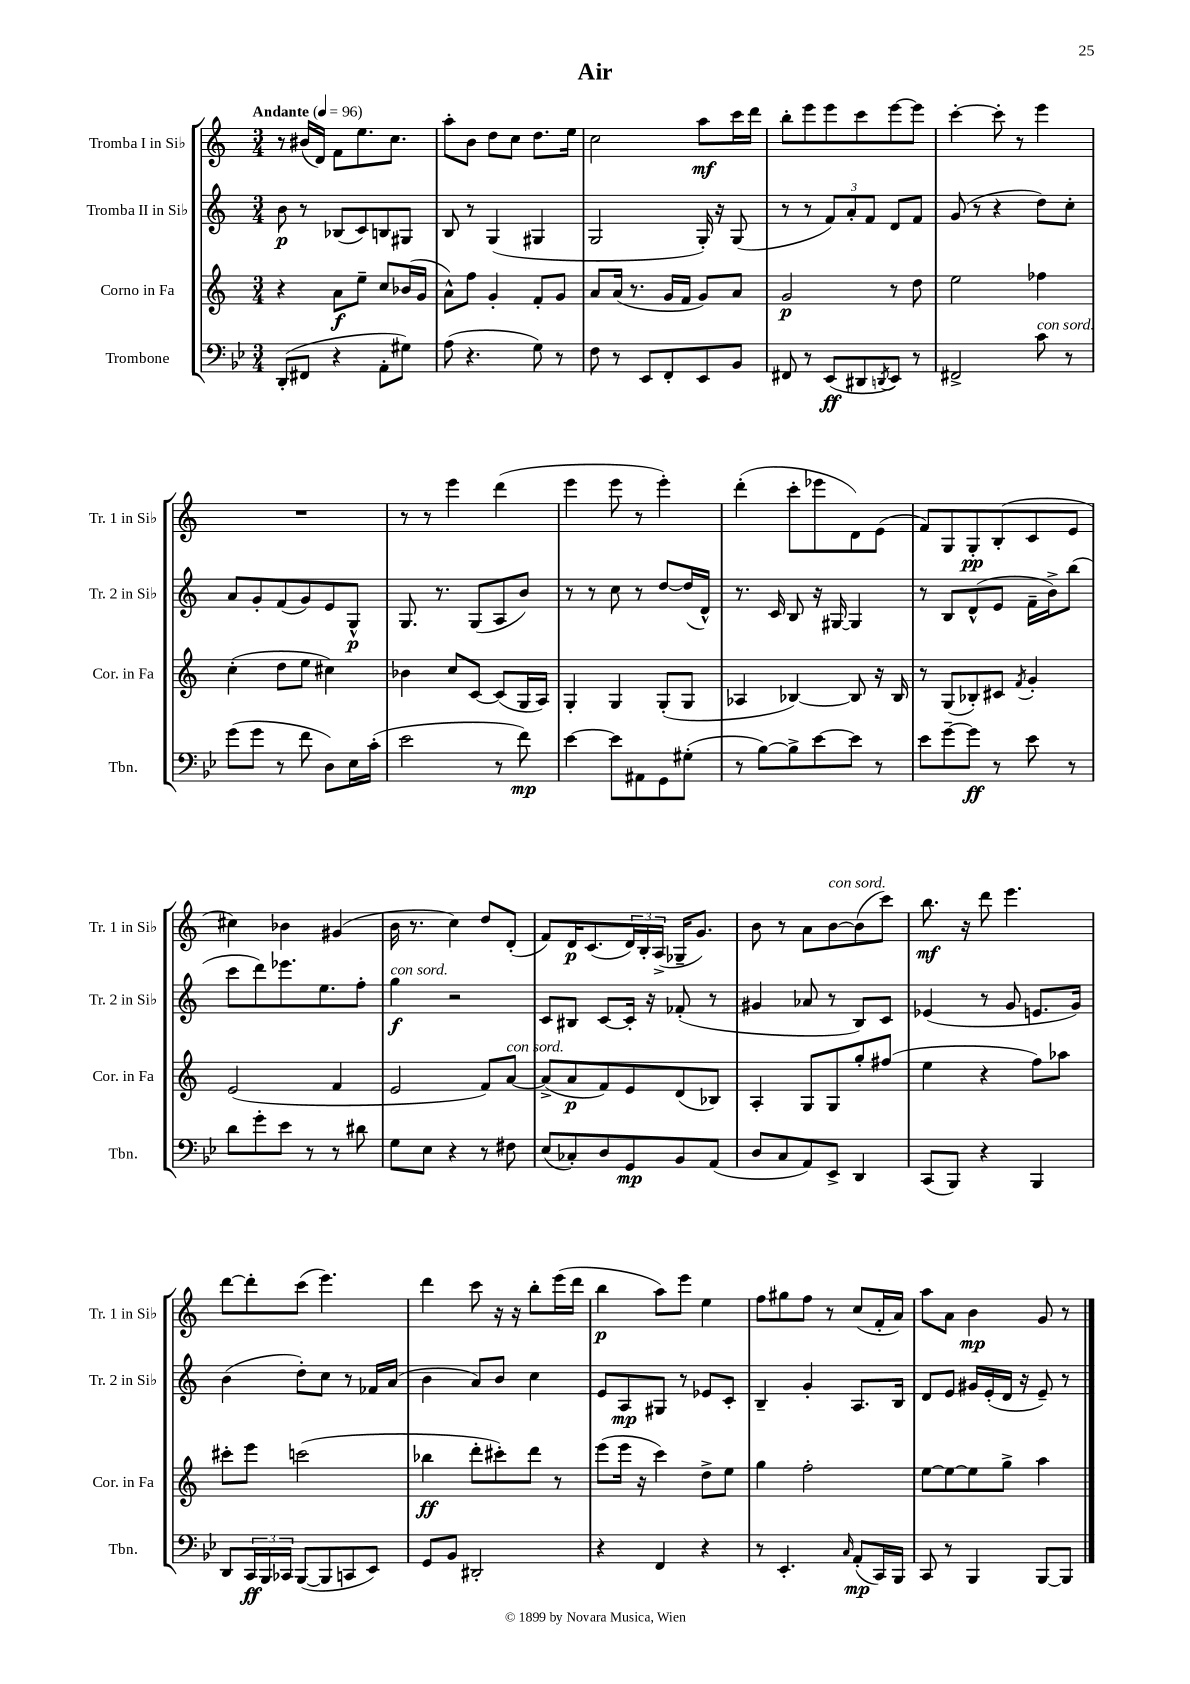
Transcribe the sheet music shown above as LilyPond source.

\header { title = "Air" }
<<
\new StaffGroup <<
\new Staff = "s0" \with { instrumentName = "Tromba I in Sib" shortInstrumentName = "Tr. 1 in Sib" } {
    \clef treble \key c \major \numericTimeSignature \time 3/4 \tempo "Andante" 4 = 96
    r8 bis'16( d'16) f'8 e''8. c''8. |
    a''8-. b'8 d''8 c''8 d''8. e''16 |
    c''2 a''8\mf c'''16 d'''16 |
    b''8-. e'''8 e'''8 c'''8 e'''8~ e'''8 |
    c'''4~-. c'''8-. r8 e'''4 |
    R2. |
    r8 r8 e'''4 d'''4( |
    e'''4 e'''8 r8 e'''4-.) |
    d'''4-.( c'''8-. ees'''8 d'8) e'8( |
    f'8) g8 g8-.\pp b8-.( c'8 e'8 |
    cis''4) bes'4 gis'4( |
    b'16 r8. c''4) d''8 d'8-.( |
    f'8) d'16\p c'8.( \tuplet 3/2 { d'16) b16-. a16->( } ges16-- g'8.) |
    b'8 r8 a'8 b'8~^\markup { \italic "con sord." } b'8( c'''8) |
    b''8.\mf r16 d'''8 e'''4. |
    d'''8~ d'''8-. c'''8( e'''4.) |
    d'''4 c'''8 r16 r16 b''8-. e'''16( d'''16 |
    b''4\p a''8) e'''8 e''4 |
    f''8 gis''8 f''8 r8 c''8( f'16-. a'16) |
    a''8 a'8 b'4\mp g'8 r8 \bar "|." |
}
\new Staff = "s1" \with { instrumentName = "Tromba II in Sib" shortInstrumentName = "Tr. 2 in Sib" } {
    \clef treble \key c \major \numericTimeSignature \time 3/4
    b'8\p r8 bes8( c'8) b8 gis8 |
    b8 r8 g4( gis4 |
    g2 g16-.) r16 g8( |
    r8 r8 \tuplet 3/2 { f'8) a'8-. f'8 } d'8 f'8 |
    g'8( r8 r4 d''8) c''8-. |
    a'8 g'8-. f'8( g'8) e'8 g8-^\p |
    g8. r8. g8( a8 b'8) |
    r8 r8 c''8 r8 d''8~ d''16( d'16-^) |
    r8. c'16 b8 r16 gis16~ gis4 |
    r8 b8 d'8-^( e'8 f'16-- b'16->) b''8( |
    c'''8 d'''8) ees'''8. e''8. f''8-. |
    g''4\f^\markup { \italic "con sord." } r2 |
    c'8 bis8 c'8~ c'16-. r16 fes'8-.( r8 |
    gis'4 aes'8 r8 b8) c'8 |
    ees'4( r8 g'8 e'8. g'16) |
    b'4( d''8-.) c''8 r8 fes'16 a'16( |
    b'4 a'8) b'8 c''4 |
    e'8 a8\mp gis8 r8 ees'8 c'8-. |
    b4-- g'4-. a8. b16 |
    d'8 e'8 gis'16 e'16-.( d'16 r16 e'8--) r8 \bar "|." |
}
\new Staff = "s2" \with { instrumentName = "Corno in Fa" shortInstrumentName = "Cor. in Fa" } {
    \clef treble \key c \major \numericTimeSignature \time 3/4
    r4 a'8\f e''8-- c''8 bes'16( g'16 |
    a'8-^) f''8 g'4-. f'8-. g'8 |
    a'8 a'16( r8. g'16 f'16 g'8) a'8 |
    g'2\p r8 d''8 |
    e''2 fes''4 |
    c''4-.( d''8 e''8 cis''4) |
    bes'4 c''8 c'8~ c'8( g16 a16) |
    g4-. g4 g8-.( g8 |
    aes4 bes4~) bes8 r16 bes16 |
    r8 g8( bes8-.) cis'8 \acciaccatura { f'8 } g'4-. |
    e'2( f'4 |
    e'2 f'8) a'8~^\markup { \italic "con sord." } |
    a'8->( a'8\p f'8) e'8 d'8( bes8) |
    a4-. g8 g8 g''8-. fis''8( |
    e''4 r4 f''8) aes''8 |
    cis'''8-. e'''8 c'''2( |
    bes''4\ff d'''8-. cis'''8-.) d'''8 r8 |
    e'''8( e'''16 r16 c'''4) d''8-> e''8 |
    g''4 f''2-. |
    e''8~ e''8~ e''8 g''8-> a''4 \bar "|." |
}
\new Staff = "s3" \with { instrumentName = "Trombone" shortInstrumentName = "Tbn." } {
    \clef bass \key bes \major \numericTimeSignature \time 3/4
    d,8-.( fis,8 r4 a,8-. gis8) |
    a8( r4. g8) r8 |
    f8 r8 ees,8 f,8-. ees,8 bes,8 |
    fis,8 r8 ees,8\ff( dis,8 \acciaccatura { d,8 } ees,8) r8 |
    fis,2-> c'8^\markup { \italic "con sord." } r8 |
    g'8( g'8 r8 f'8 d8) ees16 c'16-.( |
    ees'2 r8 f'8\mp) |
    ees'4~ ees'8 ais,8 g,8 gis8-.( |
    r8 bes8~) bes8-> ees'8~ ees'8 r8 |
    ees'8 g'8~-- g'8\ff r8 ees'8 r8 |
    d'8 g'8-. ees'8 r8 r8 dis'8 |
    g8 ees8 r4 r8 fis8 |
    ees8( ces8-.) d8 g,8\mp bes,8 a,8( |
    d8 c8 a,8) ees,8-> d,4 |
    c,8( bes,,8) r4 bes,,4 |
    d,8 \tuplet 3/2 { c,16\ff bes,,16 ces,16 } bes,,8~( bes,,8 c,8 ees,8) |
    g,8 bes,8 dis,2-. |
    r4 f,4 r4 |
    r8 ees,4.-. \grace { c16 } a,8-.\mp( c,16) bes,,16 |
    c,8 r8 bes,,4 bes,,8~ bes,,8 \bar "|." |
}
>>
>>
\layout { \context { \Score \remove "Bar_number_engraver" } }
